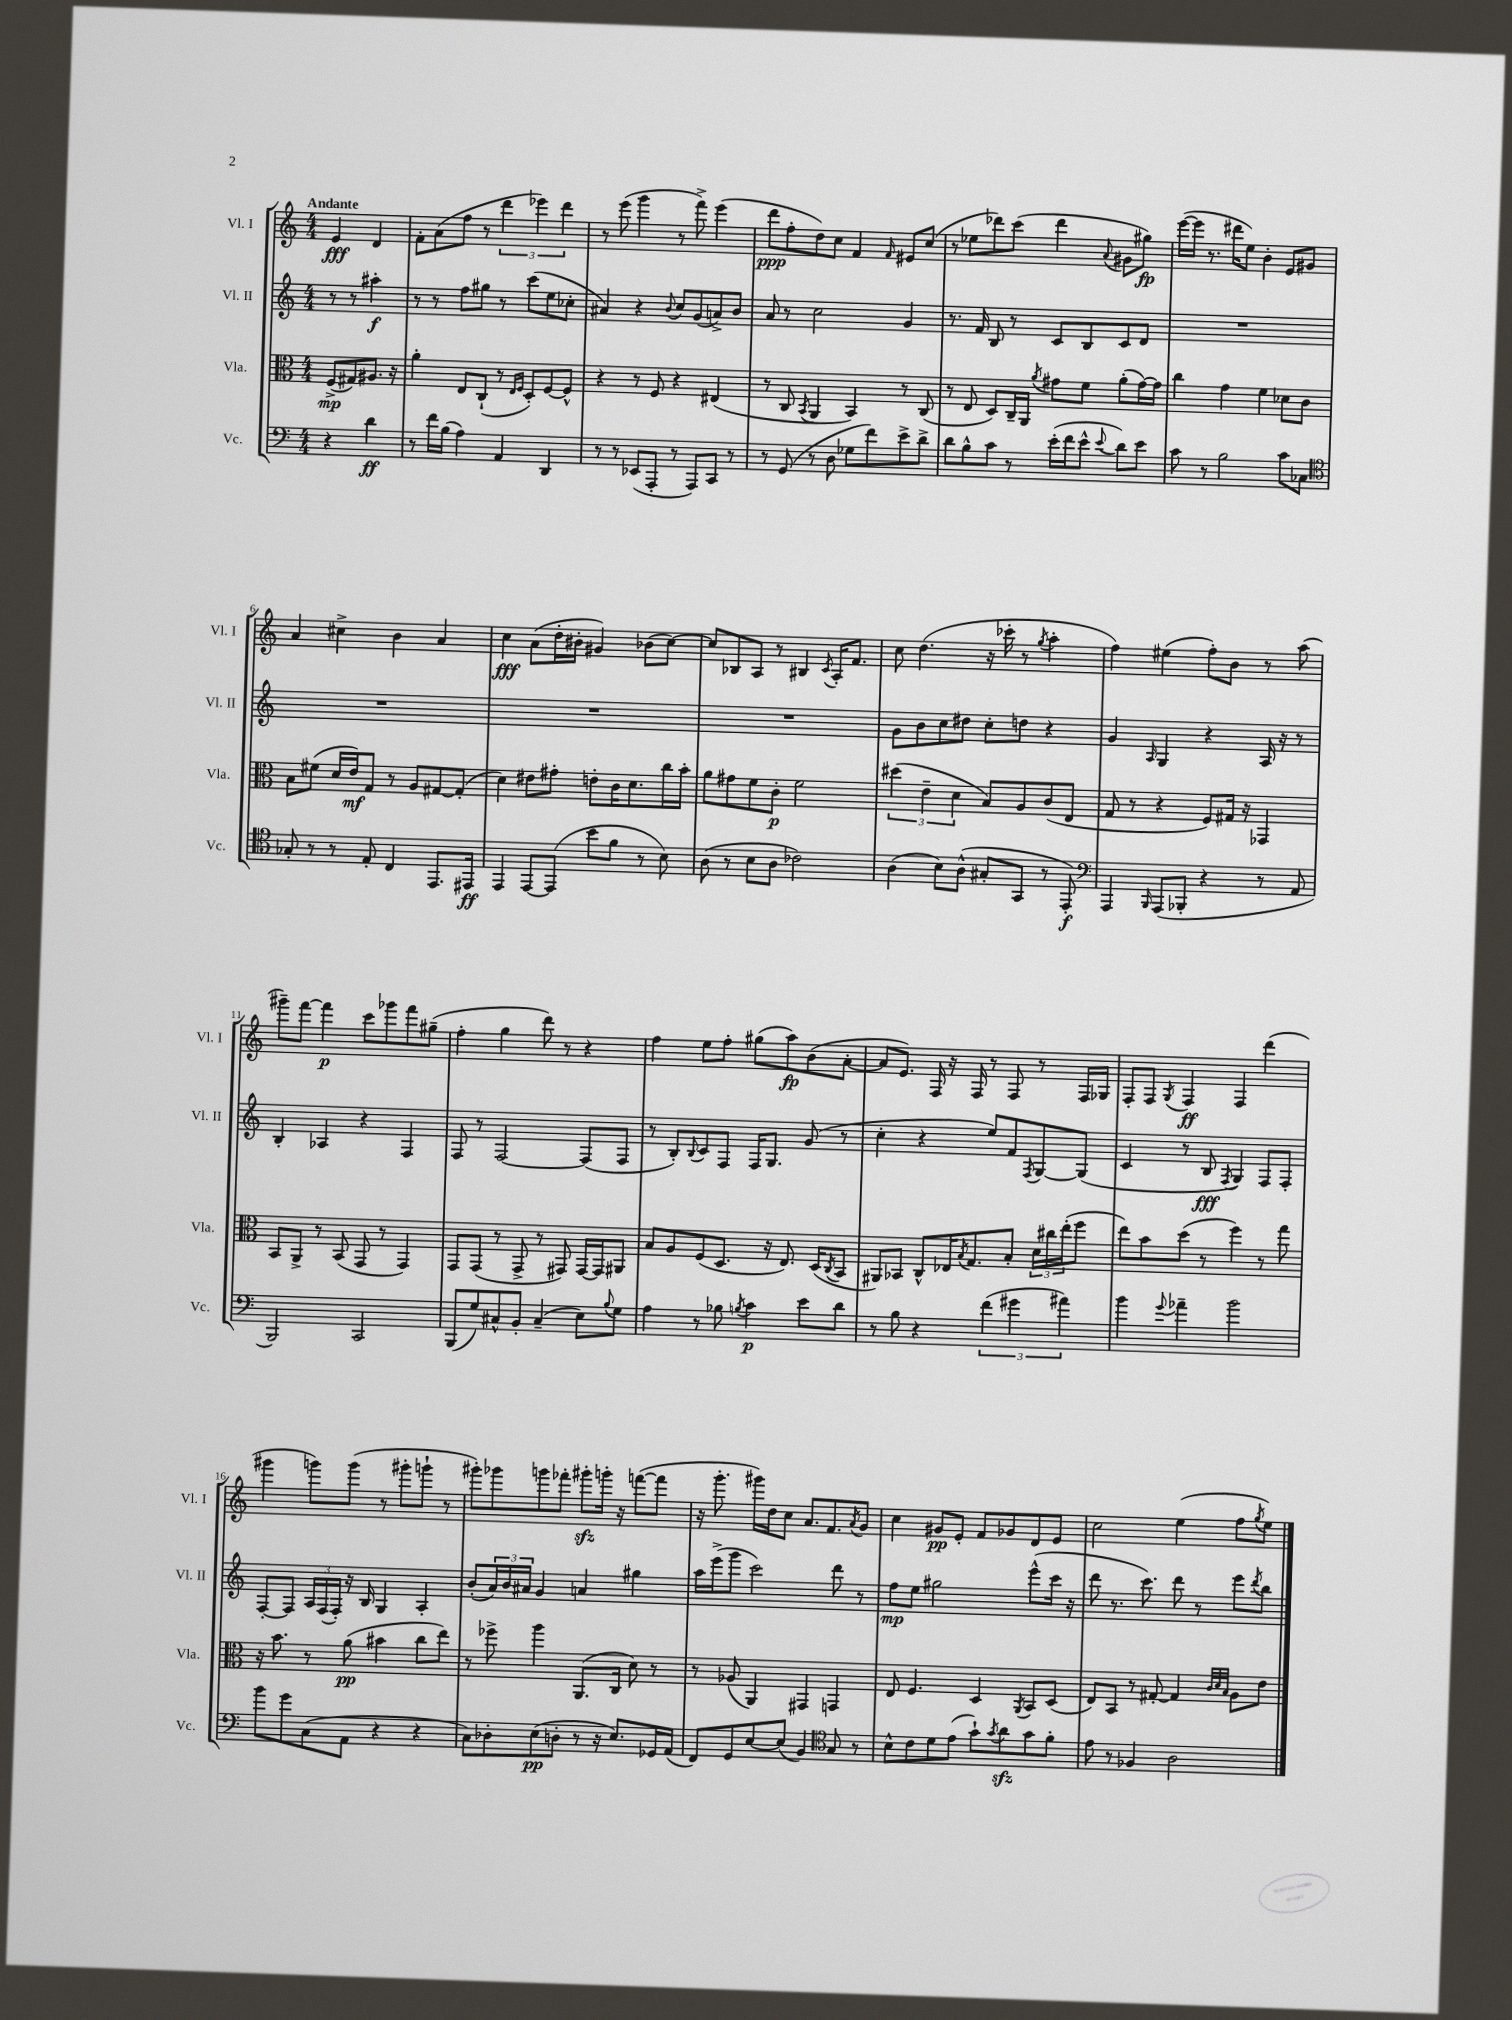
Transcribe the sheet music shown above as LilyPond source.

<<
\new StaffGroup <<
\new Staff = "s0" \with { instrumentName = "Vl. I" shortInstrumentName = "Vl. I" } {
    \clef treble \key c \major \numericTimeSignature \time 4/4 \partial 2 \tempo "Andante"
    e'4\fff d'4 |
    f'8-. a'8( f''8 r8 \tuplet 3/2 { d'''4 ees'''4) d'''4 } |
    r8 e'''8( g'''4 r8 f'''8->) e'''4( |
    d'''8\ppp f''8-. d''8) c''8 f'4 \grace { f'16 } eis'8 c''8( |
    r8 ees''8 des'''8) c'''8( des'''4 \appoggiatura { a'8 } gis'8 gis''8\fp) |
    e'''16~( e'''16 r8. dis'''16 e''8) b'4-. e'8 gis'8 |
    a'4 cis''4-> b'4 a'4 |
    c''4\fff a'8( d''16-. bis'16-. gis'4) bes'8( c''8~) |
    c''8 bes8 a8 r8 bis4 \acciaccatura { c'8 } a16-. f'8. |
    c''8 d''4.( r16 ces'''16-. r8 \acciaccatura { g''8 } a''4-. |
    f''4) eis''4( f''8-.) b'8 r8 a''8( |
    gis'''8--) f'''8~ f'''4\p c'''8 ges'''8 f'''8 gis''8--( |
    f''4-. g''4 d'''8) r8 r4 |
    f''4 e''8 f''8-. gis''8( a''8\fp) b'8( a'8~-. |
    a'8 e'8.) f16 r16 f16 r8 f8 r8 f16 ges16 |
    f8-. f8 \acciaccatura { g8 } f4\ff f4 d'''4( |
    gis'''4 g'''8) g'''8( r8 gis'''8-. g'''8-! r8 |
    gis'''8-.) ges'''8 g'''8 fes'''8-. gis'''8-.\sfz g'''16-. r16 f'''8~( f'''8 |
    r16 g'''8.-. gis'''16) d''16 c''8 a'8. f'8. \acciaccatura { a'8 } g'8 |
    c''4 gis'8\pp e'8-. f'8 ges'8 d'8 e'8 |
    c''2 e''4( f''8 \acciaccatura { g''8 } e''8) \bar "|." |
}
\new Staff = "s1" \with { instrumentName = "Vl. II" shortInstrumentName = "Vl. II" } {
    \clef treble \key c \major \numericTimeSignature \time 4/4 \partial 2
    r8 r8 ais''4-.\f |
    r8 r8 f''8 gis''8 r8 c'''8( e''8 ces''8-. |
    ais'4) r4 \appoggiatura { b'8 } c''8 g'8( a'8->) b'8 |
    a'8 r8 c''2 g'4 |
    r8. f'16 b8 r8 c'8 b8 c'8 d'8 |
    R1 |
    R1 |
    R1 |
    R1 |
    g'8 b'8 c''8 dis''8 c''8-. d''8 r4 |
    g'4 \grace { a16 } g4 r4 a16 r16 r8 |
    b4-. aes4 r4 f4 |
    f8 r8 f2~ f8( f8 |
    r8 b8-.) \appoggiatura { b8 } c'8 f8 f16 g8. g'8( r8 |
    c''4-. r4 e''8) f'8 \acciaccatura { f8 } g8~ g8( |
    c'4 r8 b8\fff \acciaccatura { f8 } g4) f8 f8-. |
    f8~-. f8 \tuplet 3/2 { a16 f16( f16-.) } r16 b16 g4 a4-. |
    b'8-.( \tuplet 3/2 { a'16) b'16 ais'16 } g'4 a'4 gis''4 |
    a''16 e'''16->( g'''8 c'''2) d'''8 r8 |
    f''8\mp e''8 gis''2 e'''8-^( c'''16 r16 |
    d'''8 r8. c'''8.) d'''8 r8 e'''8 \acciaccatura { d'''8 } b''8 \bar "|." |
}
\new Staff = "s2" \with { instrumentName = "Vla." shortInstrumentName = "Vla." } {
    \clef alto \key c \major \numericTimeSignature \time 4/4 \partial 2
    f8->\mp( gis8) ais8. r16 |
    a'4-. e8 c8-!( r8 \grace { e16 f16 } d8-.) f8~ f8-^ |
    r4 r8 f8 r4 eis4( |
    r8 c8 \acciaccatura { b,8 } a,4 b,4) r8 c8( |
    r8 e8 d8) c16-- a,16 \acciaccatura { a'8 } gis'8 f'8 a'8-.( gis'16~) gis'16 |
    c''4 g'4 f'4 des'8 c'8 |
    b8 fis'8( d'16 e'16\mf) g8 r8 a8 gis8~ gis8-.( |
    d'4) eis'8 gis'8-. e'8-. c'16 d'8. c''16 b'16-. |
    a'8 gis'8 f'8 c'8-.\p f'2 |
    \tuplet 3/2 { dis''4( e'4-- d'4 } b8) a8 c'8( e8 |
    g8 r8 r4 f8) gis16 r16 ges,4 |
    b,8 a,8-> r8 b,8( g,8 r8 g,4) |
    g,8 g,8( r8 g,8-> r8 gis,8) gis,16~ gis,16 ais,8 |
    b8 a8 f8( d8. r16 e8.) d16( \acciaccatura { c8 } b,8 |
    ais,8) bes,8 c8-^ ees16 \acciaccatura { b8 } g8. b8-. \tuplet 3/2 { d'16 cis''16 e''16-.( } f''8 |
    e''8) b'8 d''8( r8 f''4) r8 g''8 |
    r16 b'8. r8 a'8\pp( bis'4 c''8 e''8) |
    r8 fes''8-> a''4 a,8.( c16 d'8) r8 |
    r8 aes8( a,4) gis,4 g,4 |
    e8 f4. d4 \acciaccatura { a,8 } b,8 d8( |
    e8) b,8 r8 gis8~-. gis4 \grace { c'32 d'32 b32 } a8 e'8 \bar "|." |
}
\new Staff = "s3" \with { instrumentName = "Vc." shortInstrumentName = "Vc." } {
    \clef bass \key c \major \numericTimeSignature \time 4/4 \partial 2
    r4 d'4\ff |
    r8 f'16 b16( a4) a,4 d,4 |
    r8 r8 ees,8( a,,8-. r8 a,,8) c,8 r8 |
    r8 g,8( r8 d8 ges8 f'8) e'8-> d'8-> |
    d'8 b8-^ c'8 r8 e'16-.( f'16 e'8-^ \appoggiatura { e'8 } d'8) e'8 |
    c'8 r8 b2 c'8 ces8 |
    \clef tenor ges8-. r8 r8 e8-. c4 e,8. eis,16\ff |
    e,4 e,8~ e,8( b'8 f'8 r8 b8) |
    a8( r8 b8 a8 ces'2) |
    a4( b8) a8-^( gis8-. g,8 r8 e,8-.\f) |
    \clef bass a,,4 \grace { b,,16 } a,,8( bes,,8-. r4 r8 a,8 |
    b,,2) c,2 |
    b,,8( g8) cis8-^ b,8-. cis4--( e8) \appoggiatura { b8 } g8 |
    a4 r8 bes8 \acciaccatura { b8 } c'4\p e'8 d'8 |
    r8 b8 r4 \tuplet 3/2 { f'4( gis'4 ais'4) } |
    b'4 \appoggiatura { g'8 } aes'4-- b'2 |
    b'8 g'8 c8( a,8 r4 r4 |
    c8) des8-. e8\pp( d8-. r8 r16 e8.) ges,16 a,16( |
    f,8) g,8 e8~ e8( b,4) \clef tenor g8 r8 |
    b8-^ c'8 d'8 e'8( g'8-!) \acciaccatura { g'8 } a'8\sfz g'8 f'8-. |
    e'8 r8 fes4 a2 \bar "|." |
}
>>
>>
